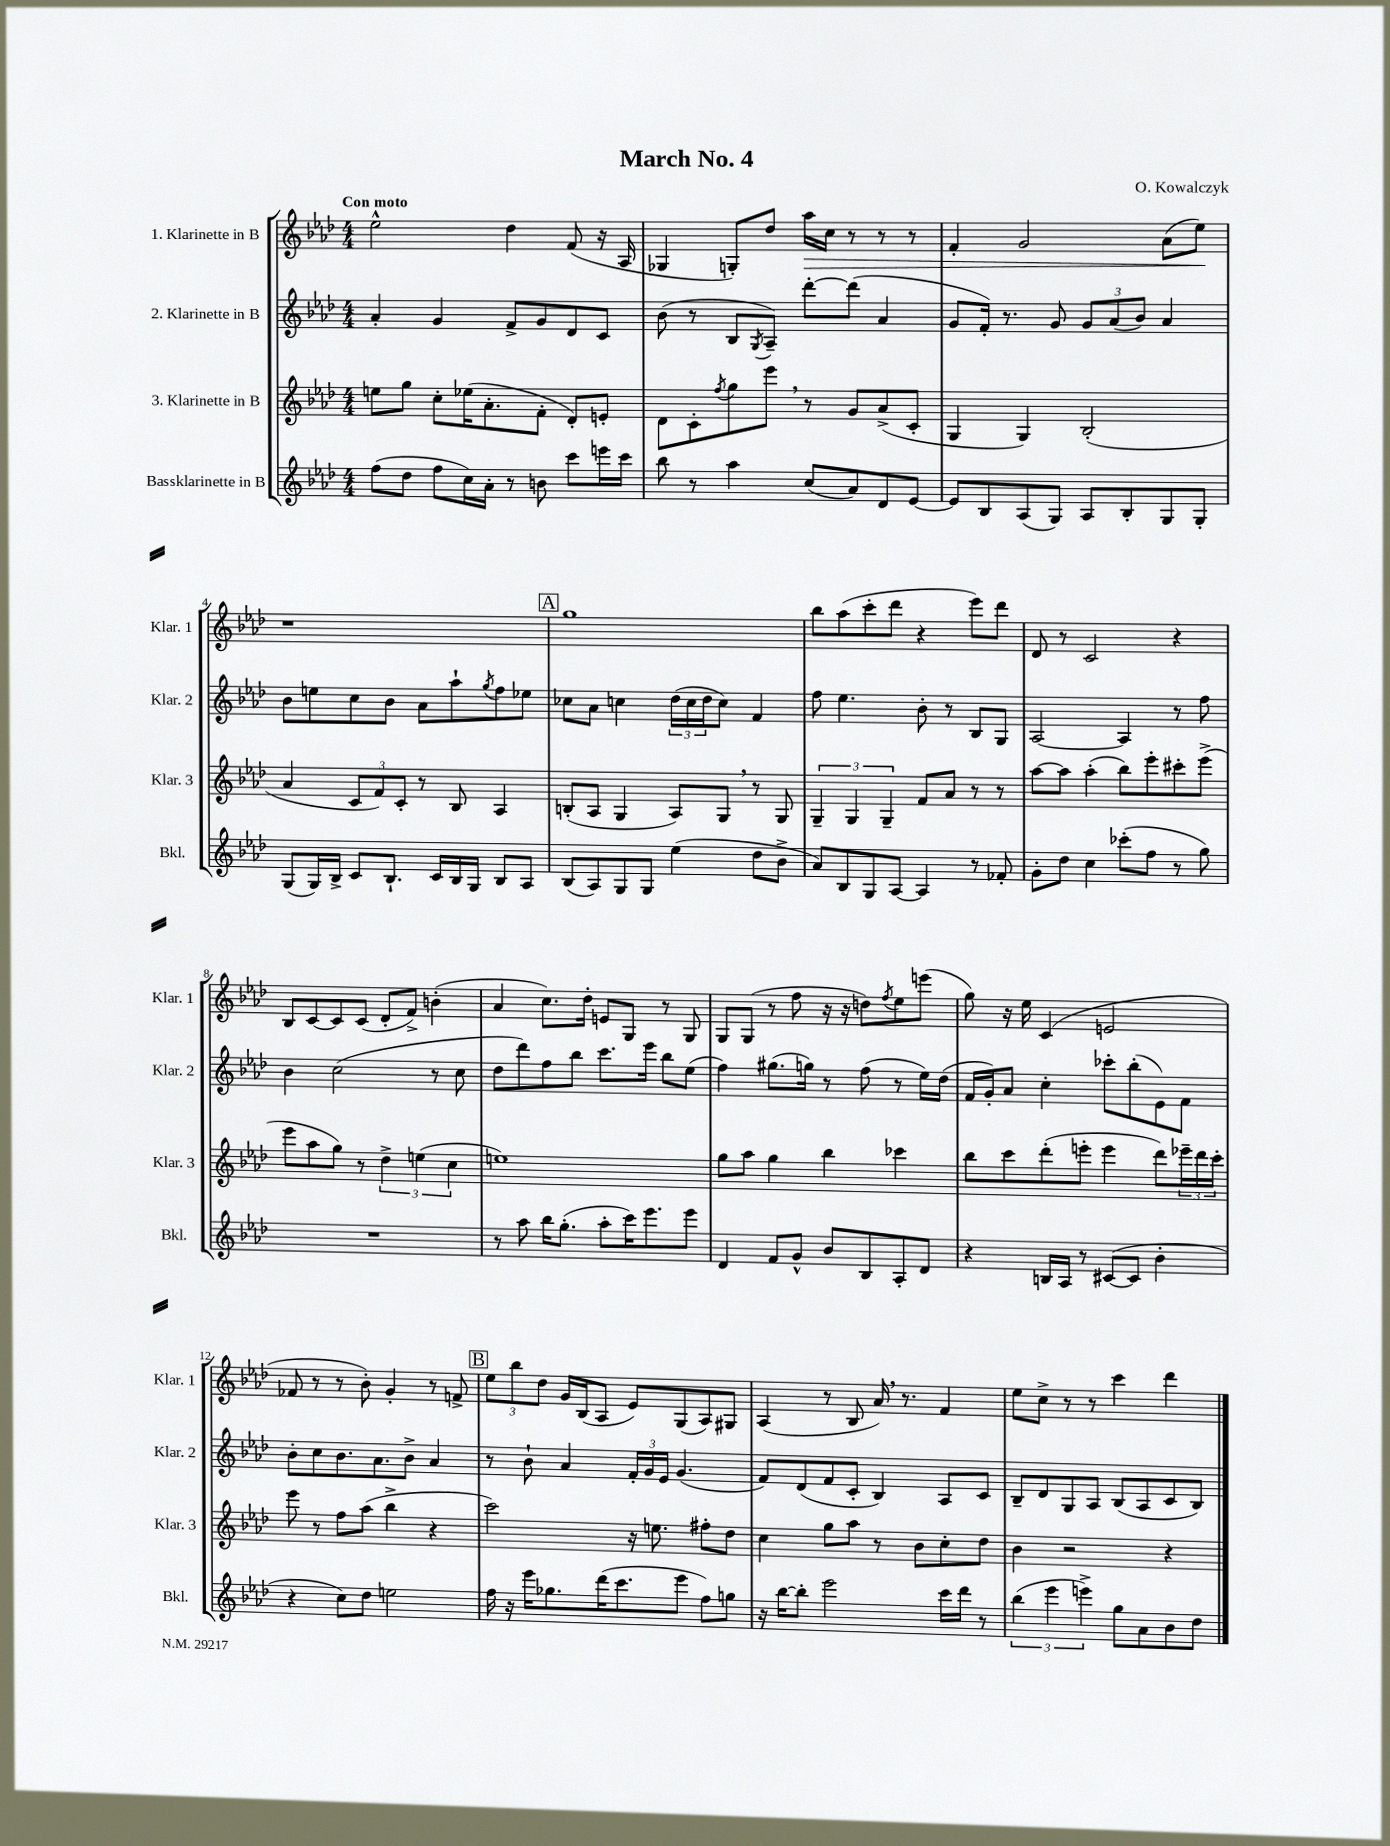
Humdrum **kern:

**kern	**kern	**kern	**kern
*staff4	*staff3	*staff2	*staff1
*clefG2	*clefG2	*clefG2	*clefG2
*k[b-e-a-d-]	*k[b-e-a-d-]	*k[b-e-a-d-]	*k[b-e-a-d-]
*M4/4	*M4/4	*M4/4	*M4/4
(8ff	8ee	4a-'	2ee-^^
8dd-	8gg	.	.
8ff	8cc'	4g	.
16cc)	(16ee-	.	.
16a-'	8.a-'	.	.
8r	.	8f^	4dd-
8b	8f'	8g	.
8ccc	8d-')	8d-	(8f
16eee	8e'	8c	16r
16ccc	.	.	16A-
=	=	=	=
8bb-	8d-	(8b-	4G-
8r	8c'	8r	.
.	8qff	.	.
4aa-	8gg	8B-	8G')
.	.	8qG	.
.	8eee-	8A-~)	8dd-
(8cc	8r	[8ddd-'	16aa-
.	.	.	16cc
8a-)	8g	(8ddd-]	8r
8d-	(8a-^	4a-	8r
[8e-	8c'	.	8r
=	=	=	=
8e-]	4G	8g	4f'
8B-	.	16f')	.
.	.	8.r	.
(8A-	4G)	.	2g
8G)	.	8g	.
8A-	(2B-'	12g	.
.	.	(12a-	.
8B-'	.	.	.
.	.	12b-)	.
8G	.	4a-	(8a-
8G'	.	.	8ee-)
=	=	=	=
(8G	4a-	8b-	1r
16G)	.	8ee	.
16B-^	.	.	.
8c	12c	8cc	.
.	12f)	.	.
8.B-`	.	8b-	.
.	12c'	.	.
.	8r	8a-	.
16c	.	.	.
16B-	8B-	8aa-`	.
16G	.	.	.
.	.	8qgg	.
8B-	4A-	8ff	.
8A-	.	8ee-	.
=	=	=	=
(8B-	(8B'	8cc-	1gg
8A-)	8A-	8a-	.
8G	4G	4cc	.
8G	.	.	.
(4ee-	8A-)	(24dd-	.
.	.	24cc	.
.	.	24dd-	.
.	8G	8cc)	.
8dd-	8r	4f	.
8b-^	8G	.	.
=	=	=	=
8a-)	6G~	8ff	8bb-
8B-	.	4.ee-	(8aa-
.	6G	.	.
8G	.	.	8ccc'
.	6G~	.	.
[8A-	.	.	8ddd-
4A-]	8f	8b-'	4r
.	8a-	8r	.
8r	8r	8B-	8eee-)
8f-'	8r	8G	8ddd-
=	=	=	=
8g'	[8aa-	[2A-	8d-
8dd-	8aa-]	.	8r
4cc	(4aa-'	.	2c
(8ccc-'	8bb-)	4A-]	.
8ff	8eee-'	.	.
8r	8ccc#'	8r	4r
8gg)	(8eee-^	8ff	.
=	=	=	=
1r	8eee-	4b-	8B-
.	8aa-	.	[8c
.	8gg)	(2cc	8c]
.	8r	.	(8c
.	6dd-^	.	8d-'
.	.	.	8f^)
.	(6ee	.	.
.	.	8r	(4b'
.	6cc	.	.
.	.	8cc	.
=	=	=	=
8r	1ee)	8dd-	4a-
8aa-	.	8ddd-)	.
16bb-	.	8ff	8.cc)
(8.gg'	.	.	.
.	.	8bb-	.
.	.	.	16dd-'
8aa-'	.	8.ccc	8e
16ccc)	.	.	8G
8.eee-	.	16eee-	.
.	.	8bb-	8r
8eee-	.	(8ee-	8G
=	=	=	=
4d-	8gg	4ff)	8G
.	8aa-	.	(8G
8f	4gg	(8.gg#	8r
8g^^	.	.	8ff
.	.	16gg)	.
8b-	4bb-	8r	16r
.	.	.	16r
8B-	.	(8ff	8dd)
.	.	.	8qff
8A-'	4ccc-	8r	8ee-
8d-	.	16ee-)	(8eee
.	.	(16dd-	.
=	=	=	=
4r	8bb-	16f	8gg)
.	.	16g')	.
.	8ccc	8a-	16r
.	.	.	16ee-
16B	(8ddd-'	4cc'	(4c
16A-	.	.	.
8r	8eee'	.	.
([8c#	4eee	8ccc-'	2e
8c#]	.	(8bb-'	.
4b-'	8ddd-)	8e-)	.
.	24eee-~	8f	.
.	24ddd-	.	.
.	24ccc'	.	.
=	=	=	=
4r	8eee-	8b-'	8f-
.	8r	8cc	8r
8cc)	8ff	8.b-	8r
8dd-	(8aa-	.	8b-')
.	.	8.a-	.
2ee	4bb-^	.	4g'
.	.	8b-^	.
.	4r	4a-	8r
.	.	.	8f^
=	=	=	=
16ff	2ccc)	8r	12ee-
16r	.	.	.
.	.	.	12bb-
16eee-	.	8b-`	.
.	.	.	12dd-
8.gg-	.	.	.
.	.	4a-	16g
.	.	.	(16B-
(16ddd-	.	.	8A-
8.ccc	.	.	.
.	16r	24f'	8e-)
.	.	24g	.
.	8.ee	.	.
.	.	24e-	.
8eee-	.	(4.g	(8G
8ff)	8ff#'	.	8A-)
8gg	8dd-	.	8G#
=	=	=	=
16r	4cc	8f)	(4A-
[16bb-	.	.	.
8bb-']	.	(8d-	.
2eee-	8gg	8f	8r
.	8aa-	8c'	8B-
.	8r	4B-)	16a-)
.	.	.	8.r
.	8b-	.	.
16ccc	8cc'	8A-	4f
16ddd-	.	.	.
8r	8dd-	8c	.
=	=	=	=
(6bb-	4b-	8B-~	8ee-
.	.	8d-	8cc^
6eee-	.	.	.
.	2r	8G	8r
6eee^)	.	.	.
.	.	8A-	8r
8gg	.	(8B-	4ccc
8a-	.	8A-	.
8b-	4r	8c	4ddd-
8dd-	.	8B-)	.
==	==	==	==
*-	*-	*-	*-
